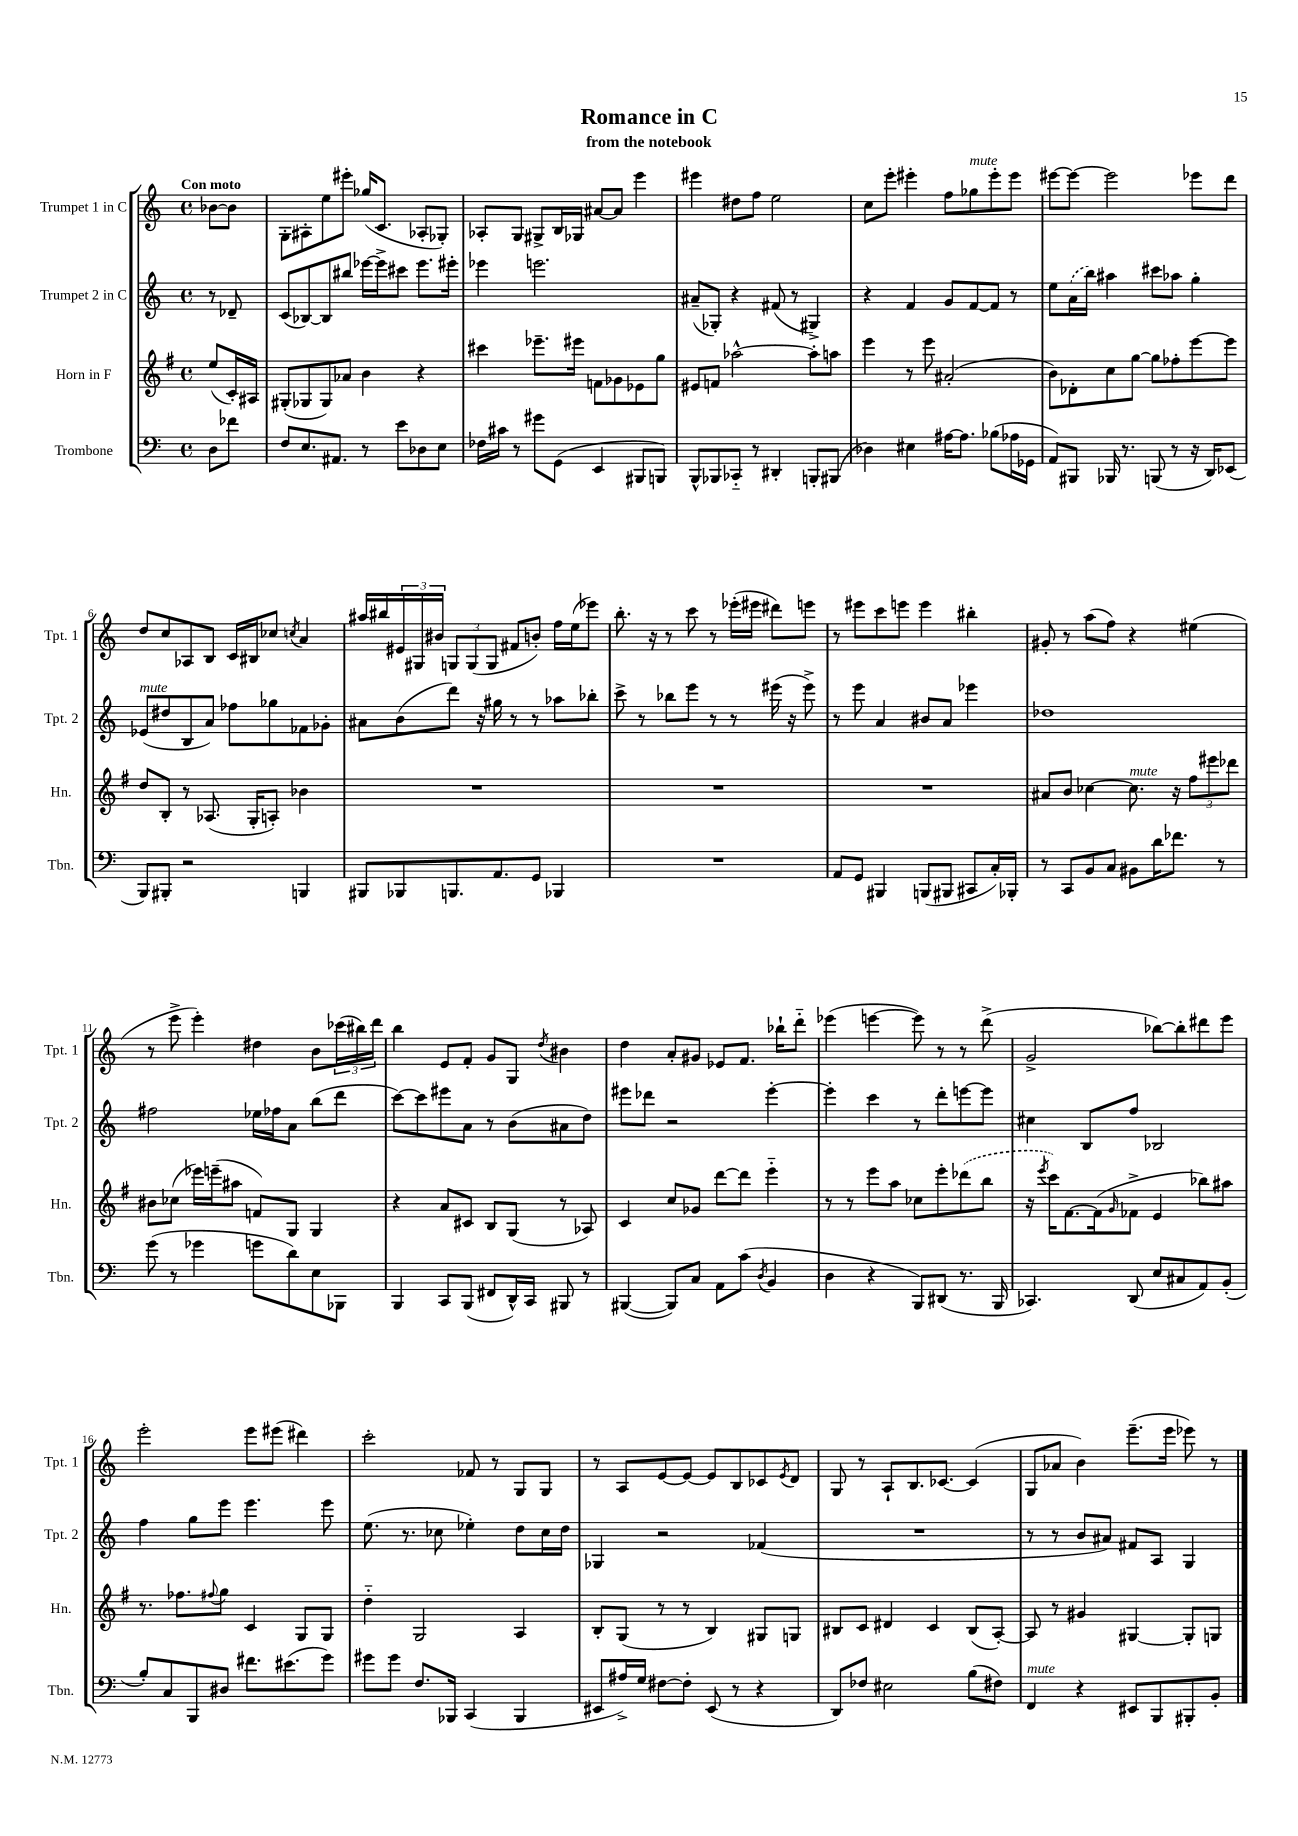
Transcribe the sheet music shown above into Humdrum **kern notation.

**kern	**kern	**kern	**kern
*staff4	*staff3	*staff2	*staff1
*clefF4	*clefG2	*clefG2	*clefG2
*k[]	*k[f#]	*k[]	*k[]
*M4/4	*M4/4	*M4/4	*M4/4
*met(c)	*met(c)	*met(c)	*met(c)
8D	(8ee	8r	[8b-
8f-	16c')	8d-~	8b-]
.	16A#	.	.
=	=	=	=
8F	(8G#'	(8c	8G'
8.E	8G-	[8B-)	8A#'
.	8G-)	8B-]	8ee
8.AA#	.	.	.
.	8a-	8bb#	8eee#'
8r	4b	[16eee-	(16gg-
.	.	16eee-^]	8.c
8e	.	8ccc#	.
8D-	4r	8.eee-	8A-'
8E	.	.	8G-')
.	.	16eee#'	.
=	=	=	=
16F-	4ccc#	4eee-	8A-'
16c#	.	.	.
8r	.	.	8G
8g#	8.eee-~	2.eee	8G#^
(8GG	.	.	16B
.	16eee#	.	16G-
4EE	8f	.	[8a#
.	8g-	.	8a#]
8BBB#	8e-	.	4eee
8BBB)	8gg	.	.
=	=	=	=
8BBB^^	8e#	(8a#~	4eee#
8BBB-	8f	8G-')	.
8CC-'~	[2aa-^^	4r	8dd#
8r	.	.	8ff
4DD#'	.	(8f#	2ee
.	.	8r	.
8BBB'	8aa-']	4G#^)	.
(8BBB#	8aa	.	.
=	=	=	=
4D-)	4eee	4r	8cc
.	.	.	8eee'
4E#	8r	4f	4eee#'
.	8eee	.	.
[16A#	(2a#'	8g	8ff
8.A#]	.	.	.
.	.	[8f	8gg-
(8B-	.	8f]	8eee#'
16A-	.	8r	8eee#
16GG-	.	.	.
=	=	=	=
8AA)	8b)	8ee	[8eee#
8BBB#	8d-'	(16a	8eee#_
.	.	16bb)	.
16BBB-	8cc	4aa#	2eee#]
8.r	.	.	.
.	[8gg	.	.
(8BBB	8gg]	8ccc#	.
8r	8ff-'	8aa-	.
16r	[8eee	4gg'	8eee-
16DD)	.	.	.
(8EE-	8eee]	.	8ddd
=	=	=	=
8BBB)	8dd	(8e-	8dd
8BBB#'	8B'	8dd#	8cc
2r	8r	8B	8A-
.	(8.A-	8a)	8B
.	.	8ff-	16c
.	16G'	.	16B#
.	8A')	8gg-	8cc-
.	.	.	8qcc
4BBB	4b-	8f-	4a
.	.	8g-'	.
=	=	=	=
8BBB#	1r	8a#	16aa#
.	.	.	16bb#
8BBB-	.	(8b	24e#
.	.	.	24G#
.	.	.	24b#
8.BBB	.	8ddd)	12G
.	.	.	(12G
.	.	16r	.
.	.	.	12G
8.AA	.	16gg#	.
.	.	8r	8f#
8GG	.	8r	8b')
4BBB-	.	8aa-	16ff
.	.	.	(16ee
.	.	8bb-'	8eee-)
=	=	=	=
1r	1r	8ccc^	8.bb'
.	.	8r	.
.	.	.	16r
.	.	8bb-	8r
.	.	8eee	8ccc
.	.	8r	8r
.	.	8r	(16eee-'
.	.	.	16eee#
.	.	(16eee#	8ddd#)
.	.	16r	.
.	.	8eee#^)	8eee
=	=	=	=
8AA	1r	8r	8r
8GG	.	8eee	8eee#
4BBB#	.	4a	8ccc
.	.	.	8eee
(8BBB	.	8b#	4eee
8BBB#	.	8a	.
8CC#	.	4eee-	4bb#'
16C')	.	.	.
16BBB-'	.	.	.
=	=	=	=
8r	8a#	1dd-	8g#'
8CC	8b	.	8r
8BB	[4cc-	.	(8aa
8C	.	.	8ff)
8BB#	8.cc-]	.	4r
16d	.	.	.
8.f-	16r	.	.
.	12ff#	.	(4ee#
.	12eee#	.	.
8r	.	.	.
.	12ddd-	.	.
=	=	=	=
(8g	8b#	2ff#	8r
8r	(8cc-	.	8eee^
4g-	16eee-)	.	4eee')
.	(16eee~	.	.
.	8aa#	.	.
8g	8f)	16ee-	4dd#
.	.	16ff-	.
8d)	8G	8a	.
8E	4G	(8bb	8b
8BBB-	.	8ddd	(24ccc-
.	.	.	24bb#)
.	.	.	24ddd
=	=	=	=
4BBB	4r	[8ccc)	4bb
.	.	8ccc]	.
8CC	8a	8eee#	8e
(8BBB	8c#	8a	8f'
8FF#	8B	8r	8g
16DD^^)	(8G	(8b	8G
16CC	.	.	.
.	.	.	8qdd
8BBB#	8r	8a#	4b#
8r	8A-)	8dd)	.
=	=	=	=
([4BBB#	4c	8eee#	4dd
.	.	8ddd-	.
8BBB#])	8cc	2r	8a'
8C	8g-	.	8g#
8AA	[8ddd	.	8e-
(8c	8ddd]	.	8.f
8qD	.	.	.
4BB	4eee'~	[4eee#'	.
.	.	.	16bb-`
.	.	.	8ddd'~
=	=	=	=
4D	8r	4eee#']	(4eee-
.	8r	.	.
4r	8eee	4ccc	[4eee
.	8aa	.	.
8BBB)	8cc-	8r	8eee])
(8DD#	8eee'	8ddd'	8r
8.r	(8ddd-	[8eee	8r
.	8bb	8eee]	(8ddd^
16BBB	.	.	.
=	=	=	=
4.CC-)	16r	4cc#	2g^
.	8qeee	.	.
.	16ccc)	.	.
.	[8.f#	.	.
.	.	8B	.
.	(16f#]	.	.
.	16qqg	.	.
(8DD	8f-^	8ff	.
8E	4e	2B-	[8bb-)
8C#	.	.	8bb-']
8AA)	8bb-)	.	8ddd#
(8BB'	8aa#	.	8eee
=	=	=	=
8B')	8.r	4ff	2eee'
8C	.	.	.
.	8.ff-	.	.
8BBB	.	8gg	.
.	8qqff#	.	.
8D#	8gg	8eee	.
8.f#	4c	4.eee	8eee
.	.	.	(8eee#
(8.e#	.	.	.
.	8G	.	4ddd#)
8g)	8G	8eee	.
=	=	=	=
8g#	4dd'~	(8.ee	2ccc'
8g#	.	.	.
.	.	8.r	.
8.F	2G	.	.
.	.	8cc-	.
16BBB-	.	.	.
(4CC	.	4ee-')	8f-
.	.	.	8r
4BBB-	4A	8dd	8G
.	.	16cc-	8G
.	.	16dd	.
=	=	=	=
8EE#	8B'	4G-	8r
16A#^)	(8G	.	8A
16G	.	.	.
[8F#	8r	2r	[8e
8F#']	8r	.	8e_
(8EE#	4B)	.	8e]
8r	.	.	8B
4r	8G#	(4f-	8c-
.	.	.	8qe
.	8G	.	8d
=	=	=	=
8DD)	8B#	1r	8G
8F-	8c	.	8r
2E#	4d#	.	8A`
.	.	.	8.B
.	4c	.	.
.	.	.	[8.c-
(8B	(8B#	.	(4c-]
8F#)	[8A')	.	.
=	=	=	=
4FF	8A]	8r	8G
.	8r	8r	8a-
4r	4g#	8b	4b)
.	.	8a#)	.
8EE#	[4G#	8f#	(8.eee~
8BBB	.	8A	.
.	.	.	16eee
8BBB#'	8G#']	4G	8eee-)
8BB'	8G	.	8r
==	==	==	==
*-	*-	*-	*-
